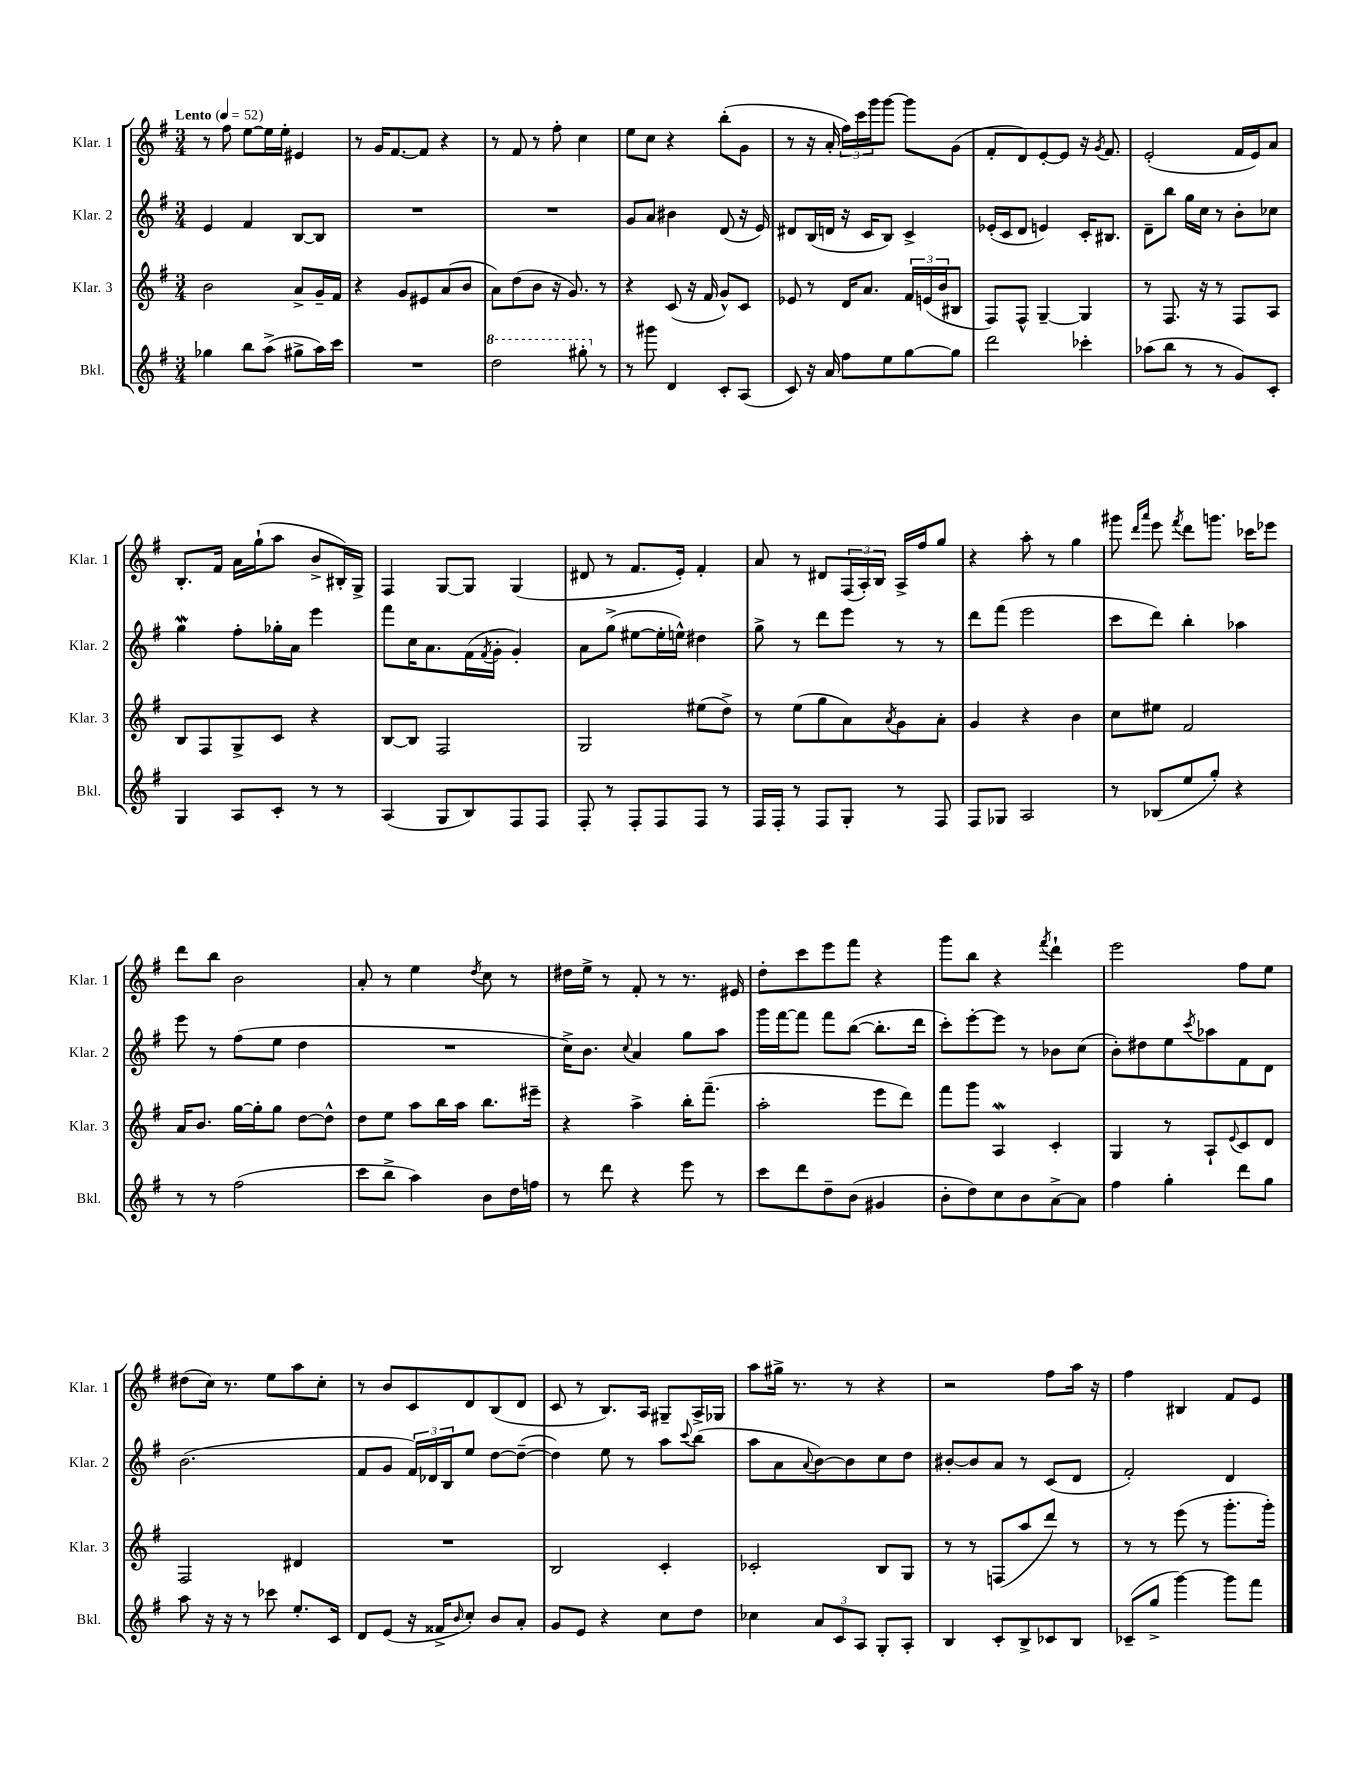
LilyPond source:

<<
\new StaffGroup <<
\new Staff = "s0" \with { instrumentName = "Klar. 1" shortInstrumentName = "Klar. 1" } {
    \clef treble \key g \major \numericTimeSignature \time 3/4 \tempo "Lento" 4 = 52
    r8 fis''8 e''8~ e''16 e''16-. eis'4 |
    r8 g'16 fis'8.~ fis'8 r4 |
    r8 fis'8 r8 fis''8-. c''4 |
    e''8 c''8 r4 b''8-.( g'8 |
    r8 r16 a'16-. \tuplet 3/2 { fis''16) c'''16 g'''16 } g'''8~ g'''8 g'8( |
    fis'8-. d'8) e'8~-. e'8 r16 \acciaccatura { g'8 } fis'8. |
    e'2-.( fis'16 e'16) a'8 |
    b8.-. fis'16 a'16 g''16-!( a''8 b'8-> bis16-.) g16-> |
    fis4 g8~ g8 g4( |
    dis'8 r8 fis'8. e'16-.) fis'4-. |
    a'8 r8 dis'8 \tuplet 3/2 { fis16( a16-.) b16 } a16-> fis''16 g''8 |
    r4 a''8-. r8 g''4 |
    gis'''8 \grace { d'''16 a'''16 } e'''8 \acciaccatura { fis'''8 } d'''8 g'''8. ces'''16 ees'''8 |
    d'''8 b''8 b'2 |
    a'8-. r8 e''4 \acciaccatura { d''8 } c''8 r8 |
    dis''16 e''16-> r8 fis'8-. r8 r8. eis'16 |
    d''8-. c'''8 e'''8 fis'''8 r4 |
    g'''8 b''8 r4 \acciaccatura { fis'''8 } d'''4-! |
    e'''2 fis''8 e''8 |
    dis''8( c''16) r8. e''8 a''8 c''8-. |
    r8 b'8 c'8 d'8 b8( d'8 |
    c'8 r8 b8.) a16 gis8-- a16-> ges16 |
    a''8 gis''16-> r8. r8 r4 |
    r2 fis''8 a''16 r16 |
    fis''4 bis4 fis'8 e'8 \bar "|." |
}
\new Staff = "s1" \with { instrumentName = "Klar. 2" shortInstrumentName = "Klar. 2" } {
    \clef treble \key g \major \numericTimeSignature \time 3/4
    e'4 fis'4 b8~ b8 |
    R2. |
    R2. |
    g'8 a'8 bis'4 d'8( r16 e'16) |
    dis'8 b16( d'16 r16 c'16 b8) c'4-> |
    ees'16-.( c'16 d'8 e'4) c'16-. bis8. |
    d'8-- b''8 g''16 c''16 r8 b'8-. ces''8 |
    g''4\mordent fis''8-. ges''16-. a'16 e'''4 |
    fis'''8 c''16 a'8. fis'16( \acciaccatura { fis'8 } g'16-. g'4-.) |
    a'8 g''8->( eis''8~ eis''16-. e''16-^) dis''4 |
    g''8-> r8 d'''8 e'''8 r8 r8 |
    d'''8 fis'''8( e'''2 |
    c'''8 d'''8) b''4-. aes''4 |
    e'''8 r8 fis''8( e''8 d''4 |
    R2. |
    c''16->) b'8. \appoggiatura { c''8 } a'4 g''8 a''8 |
    g'''16 fis'''16~ fis'''8 fis'''8 b''8~( b''8.-. d'''16 |
    c'''8-.) e'''8~-. e'''8 r8 bes'8 c''8( |
    b'8-.) dis''8 e''8 \acciaccatura { c'''8 } aes''8 fis'8 d'8 |
    b'2.( |
    fis'8 g'8 \tuplet 3/2 { fis'16) des'16 b16 } e''8 d''8~ d''8~--( |
    d''4) e''8 r8 a''8 \appoggiatura { c'''8 } b''8( |
    a''8 a'8 \appoggiatura { a'8 } b'8~) b'8 c''8 d''8 |
    bis'8~-. bis'8 a'8 r8 c'8( d'8 |
    fis'2-.) d'4 \bar "|." |
}
\new Staff = "s2" \with { instrumentName = "Klar. 3" shortInstrumentName = "Klar. 3" } {
    \clef treble \key g \major \numericTimeSignature \time 3/4
    b'2 a'8-> g'16-- fis'16 |
    r4 g'8 eis'8 a'8( b'8 |
    a'8) d''8( b'8 r16 g'8.) r8 |
    r4 c'8( r16 fis'16 g'8-^) c'8 |
    ees'8 r8 d'16 a'8. \tuplet 3/2 { fis'16 e'16( b'16 } bis8 |
    fis8) fis8-^ g4~-- g4 |
    r8 fis8. r16 r8 fis8 a8 |
    b8 fis8 g8-> c'8 r4 |
    b8~ b8 fis2 |
    g2 eis''8( d''8->) |
    r8 e''8( g''8 a'8) \acciaccatura { a'8 } g'8 a'8-. |
    g'4 r4 b'4 |
    c''8 eis''8 fis'2 |
    a'16 b'8. g''16~ g''16-. g''8 d''8~ d''8-^ |
    d''8 e''8 a''8 b''16 a''16 b''8. eis'''16-- |
    r4 a''4-> b''16-. fis'''8.--( |
    a''2-. e'''8 d'''8) |
    fis'''8 g'''8 a4\mordent c'4-. |
    g4 r8 a8-! \appoggiatura { e'8 } c'8 d'8 |
    fis2 dis'4 |
    R2. |
    b2 c'4-. |
    ces'2-. b8 g8 |
    r8 r8 f8( a''8 d'''8) r8 |
    r8 r8 e'''8( r8 g'''8.-. g'''16-.) \bar "|." |
}
\new Staff = "s3" \with { instrumentName = "Bkl." shortInstrumentName = "Bkl." } {
    \clef treble \key g \major \numericTimeSignature \time 3/4
    ges''4 b''8 a''8->( gis''8-> a''16) c'''16 |
    R2. |
    \ottava #1 d'''2 gis'''8-. \ottava #0 r8 |
    r8 gis'''8 d'4 c'8-. a8( |
    c'8) r16 a'16 fis''8 e''8 g''8~ g''8 |
    d'''2 ces'''4-. |
    aes''8( b''8 r8 r8 g'8) c'8-. |
    g4 a8 c'8-. r8 r8 |
    a4( g8 b8) fis8 fis8 |
    fis8-. r8 fis8-. fis8 fis8 r8 |
    fis16 fis16-. r8 fis8 g8-. r8 fis8 |
    fis8 ges8 a2 |
    r8 bes8( e''8 g''8-.) r4 |
    r8 r8 fis''2( |
    c'''8 b''8-> a''4) b'8 d''16 f''16 |
    r8 d'''8 r4 e'''8 r8 |
    c'''8 d'''8 d''8-- b'8( gis'4 |
    b'8-. d''8) c''8 b'8 a'8~-> a'8 |
    fis''4 g''4-. d'''8 g''8 |
    a''8 r16 r16 r8 ces'''8 e''8.-. c'16 |
    d'8 e'8( r16 fisis'16-> \grace { b'16 } c''8-.) b'8 a'8-. |
    g'8 e'8 r4 c''8 d''8 |
    ces''4 \tuplet 3/2 { a'8 c'8 a8 } g8-. a8-. |
    b4 c'8-. b8-> ces'8 b8 |
    ces'8--( g''8-> g'''4~) g'''8 fis'''8 \bar "|." |
}
>>
>>
\layout { \context { \Score \remove "Bar_number_engraver" } }
